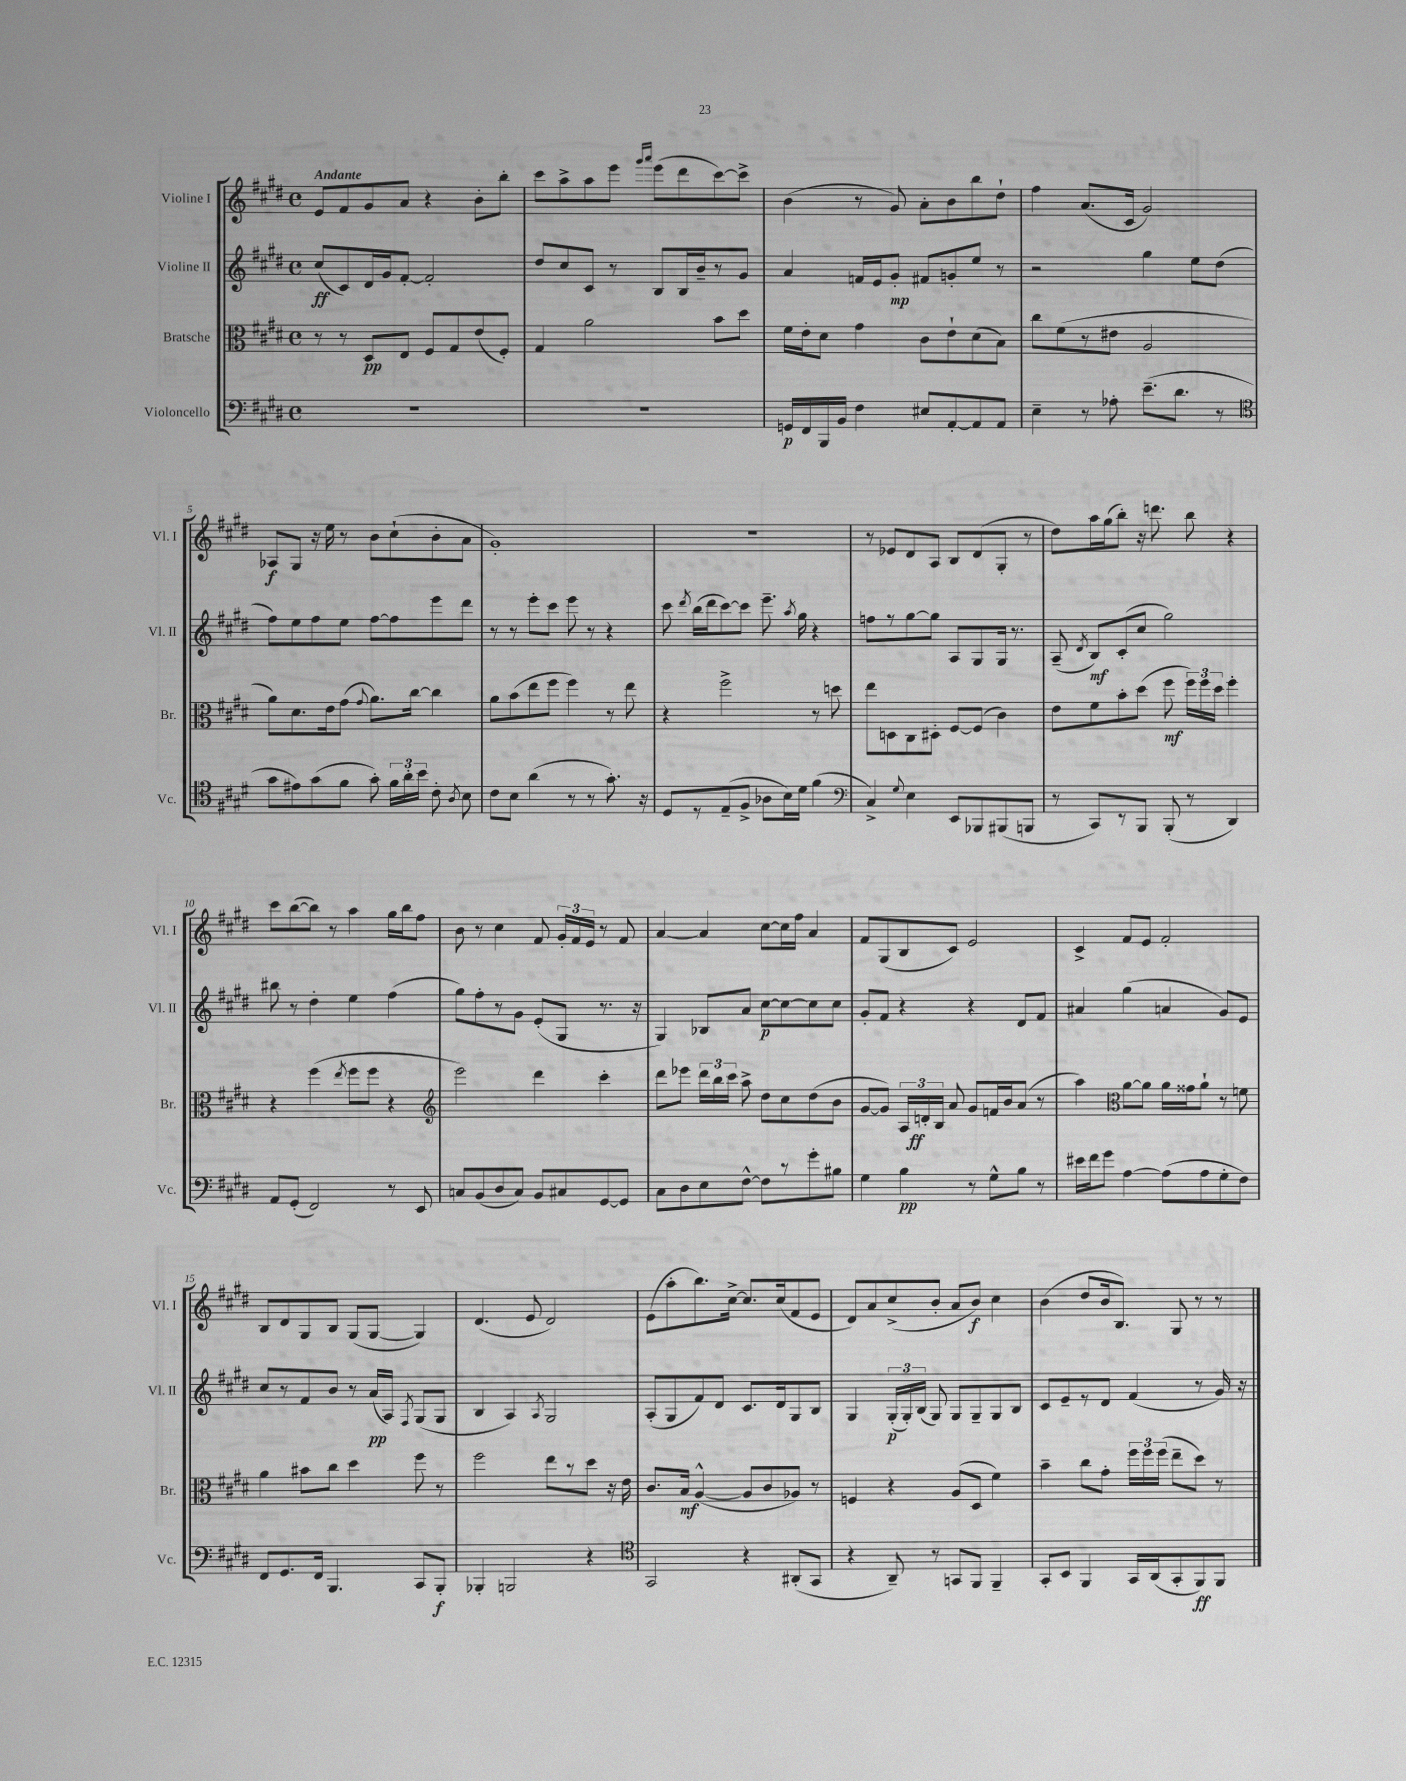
<<
\new StaffGroup <<
\new Staff = "s0" \with { instrumentName = "Violine I" shortInstrumentName = "Vl. I" } {
    \clef treble \key e \major \defaultTimeSignature \time 4/4 \tempo "Andante"
    \autoBeamOff e'8[ fis'8 gis'8 a'8] r4 b'8[-. b''8]-. |
    cis'''8[ a''8-> a''8 e'''8] \grace { gis'''16[ a'''16] } e'''8[( dis'''8 cis'''8~) cis'''8]-> |
    b'4( r8 gis'8) a'8[-. b'8 b''8 dis''8]-! |
    fis''4 a'8.[( cis'16] gis'2) |
    aes8[\f gis8] r16 e''16 r8 b'8[ cis''8-!( b'8-. a'8] |
    gis'1-.) |
    R1 |
    r8 ees'8[ dis'8 a8] b8[ dis'8( gis8]-. r8 |
    dis''8[) a''16 gis''16( b''8]-.) r16 d'''8. b''8 r4 |
    cis'''8[ b''8~( b''8]) r8 a''4 gis''16[ b''16 fis''8] |
    b'8 r8 cis''4 fis'8 \tuplet 3/2 { gis'16[-. fis'16 e'16] } r8 fis'8 |
    a'4~ a'4 cis''8[~ cis''16 fis''16] a'4 |
    fis'8[ gis8( b8 cis'8]) e'2 |
    cis'4-> fis'8[ e'8] fis'2-. |
    b8[ dis'8 gis8 b8] gis8[( gis8]~ gis4) |
    dis'4.( e'8 dis'2) |
    e'8[( a''8-. b''8.) cis''16]~-> cis''8.[ cis''16( fis'8 e'8] |
    dis'8[) a'8 cis''8->( b'8]-. a'8[ b'8]\f) cis''4 |
    b'4( dis''8[ b'16 b8.]) gis8 r8 r8 \bar "|." |
}
\new Staff = "s1" \with { instrumentName = "Violine II" shortInstrumentName = "Vl. II" } {
    \clef treble \key e \major \defaultTimeSignature \time 4/4
    \autoBeamOff cis''8[\ff( cis'8) dis'16 gis'16 fis'8]~-. fis'2-. |
    dis''8[ cis''8 cis'8] r8 b8[ b16 b'16-- r8 gis'8] |
    a'4 f'16[ e'16 gis'8]-.\mp fis'8[ g'8-. e''8] r8 |
    r2 gis''4 e''8[ dis''8]( |
    fis''8[) e''8 fis''8 e''8] fis''8[~ fis''8 e'''8 dis'''8] |
    r8 r8 e'''8[-. cis'''8] e'''8 r8 r4 |
    cis'''8 \acciaccatura { dis'''8 } b''16[( dis'''16 cis'''8~) cis'''8] e'''8.-- \acciaccatura { a''8 } gis''16 r4 |
    f''8[ r8 gis''8~ gis''8] a8[ gis8 gis16] r8. |
    a8--( \acciaccatura { dis'8 } b8[\mf) cis'8-.( cis''8] gis''2) |
    bis''8 r8 dis''4-. e''4 fis''4( |
    gis''8[) fis''8-. r8 gis'8] e'8[-.( gis8] r8. r16 |
    gis4) bes8[ a'8] cis''8[~\p cis''8~ cis''8 cis''8] |
    gis'8[-. fis'8] r4 r4 dis'8[ fis'8] |
    ais'4 gis''4( a'4 gis'8[) e'8] |
    cis''8[ r8 fis'8 b'8] r8 a'16[\pp( a16]) \acciaccatura { fis8 } gis8[( gis8] |
    b4 a4) \acciaccatura { a8 } gis2 |
    a8[-.( gis8 fis'8) dis'8] cis'8.[ dis'16 gis8 b8] |
    gis4 \tuplet 3/2 { gis16[-.\p( gis16-.) b16]( } gis8) gis8[ gis8-- gis8 b8] |
    cis'8[ e'8-- r8 dis'8] fis'4( r8 gis'16) r16 \bar "|." |
}
\new Staff = "s2" \with { instrumentName = "Bratsche" shortInstrumentName = "Br." } {
    \clef alto \key e \major \defaultTimeSignature \time 4/4
    \autoBeamOff r8 r8 dis8[\pp e8] fis8[ gis8 e'8( fis8]-.) |
    gis4 a'2 b'8[ dis''8] |
    fis'16[ e'16-. dis'8] gis'4 cis'8[ e'8-! dis'8( b8]) |
    cis''8[ fis'8( r8 eis'8] a2 |
    a'8[) dis'8. e'16 gis'8]( \appoggiatura { gis'8 } a'8.[) cis''16]~ cis''4 |
    a'8[ b'8( e''8 fis''8] fis''4) r8 e''8 |
    r4 fis''2-> r8 d''8 |
    e''8[ d8 cis8 dis8]-. fis8[~ fis8]( cis'4) |
    e'8[ fis'8 b'8-. dis''8]( fis''8\mf \tuplet 3/2 { fis''16[) fis''16 dis''16] } fis''4-. |
    r4 fis''4( \acciaccatura { e''8 } fis''8[ fis''8] r4 |
    \clef treble e'''2) dis'''4 cis'''4-. |
    dis'''8[ ees'''8] \tuplet 3/2 { dis'''16[ b''16 cis'''16] } a''8-> dis''8[ cis''8 dis''8( b'8] |
    gis'8[~ gis'8]) \tuplet 3/2 { a16[ d'16-.\ff b16] } a'8 gis'8[ f'16 b'16 a'8]( r8 |
    a''4) \clef alto a'8[~ a'8] a'16[ gisis'16 a'8]-! r8 f'8 |
    a'4 bis'8[ cis''8] dis''4 fis''8 r8 |
    fis''2 e''8[ r8 dis''8] r16 e'16 |
    cis'8.[ b16]\mf a4~-^( a8[ cis'8 aes8]) r8 |
    f4 r4 a8[( dis8] fis'4) |
    b'4-- cis''8[ gis'8]-. \tuplet 3/2 { fis''16[ fis''16 fis''16]( } e''8[-- dis''8]) r8 \bar "|." |
}
\new Staff = "s3" \with { instrumentName = "Violoncello" shortInstrumentName = "Vc." } {
    \clef bass \key e \major \defaultTimeSignature \time 4/4
    \autoBeamOff R1 |
    R1 |
    g,16[\p fis,16 b,,16 b,16] fis4 eis8[ a,8~-. a,8 a,8] |
    e4-- r8 aes8-. e'8.[--( dis'8.] r8 |
    \clef tenor gis'8[ eis'8) gis'8( fis'8] gis'8-.) \tuplet 3/2 { fis'16[ a'16-. b'16] } cis'8-. \acciaccatura { a8 } b8 |
    cis'8[ b8] a'4( r8 r8 gis'8.-.) r16 |
    dis8[ r8 e8--( fis8]-> aes8[ b16) dis'16] fis'4( |
    \clef bass cis4->) \appoggiatura { gis8 } e4 e,8[ bes,,8 bis,,8( b,,8] |
    r8 cis,8[) r8 b,,8] b,,8-.( r8 dis,4) |
    a,8[ gis,8]-.( fis,2) r8 e,8 |
    c8[ b,8( dis8 c8]) b,8[ cis8 gis,8~ gis,8] |
    cis8[ dis8 e8 fis8]~-^ fis8[ r8 gis'8-. bis8] |
    gis4 b4\pp r8 gis8[-^ b8] r8 |
    eis'16[ fis'16 gis'8] a4~ a8[( a8 gis8-. fis8]) |
    fis,8[ gis,8. fis,16] b,,4. cis,8[ b,,8]-.\f |
    bes,,4-. b,,2 r4 |
    \clef tenor gis,2 r4 ais,8[-.( gis,8] |
    r4 a,8--) r8 g,8[ fis,8] fis,4-- |
    gis,8[-. b,8] fis,4 gis,16[ a,16( gis,8-. fis,8\ff) fis,8] \bar "|." |
}
>>
>>
